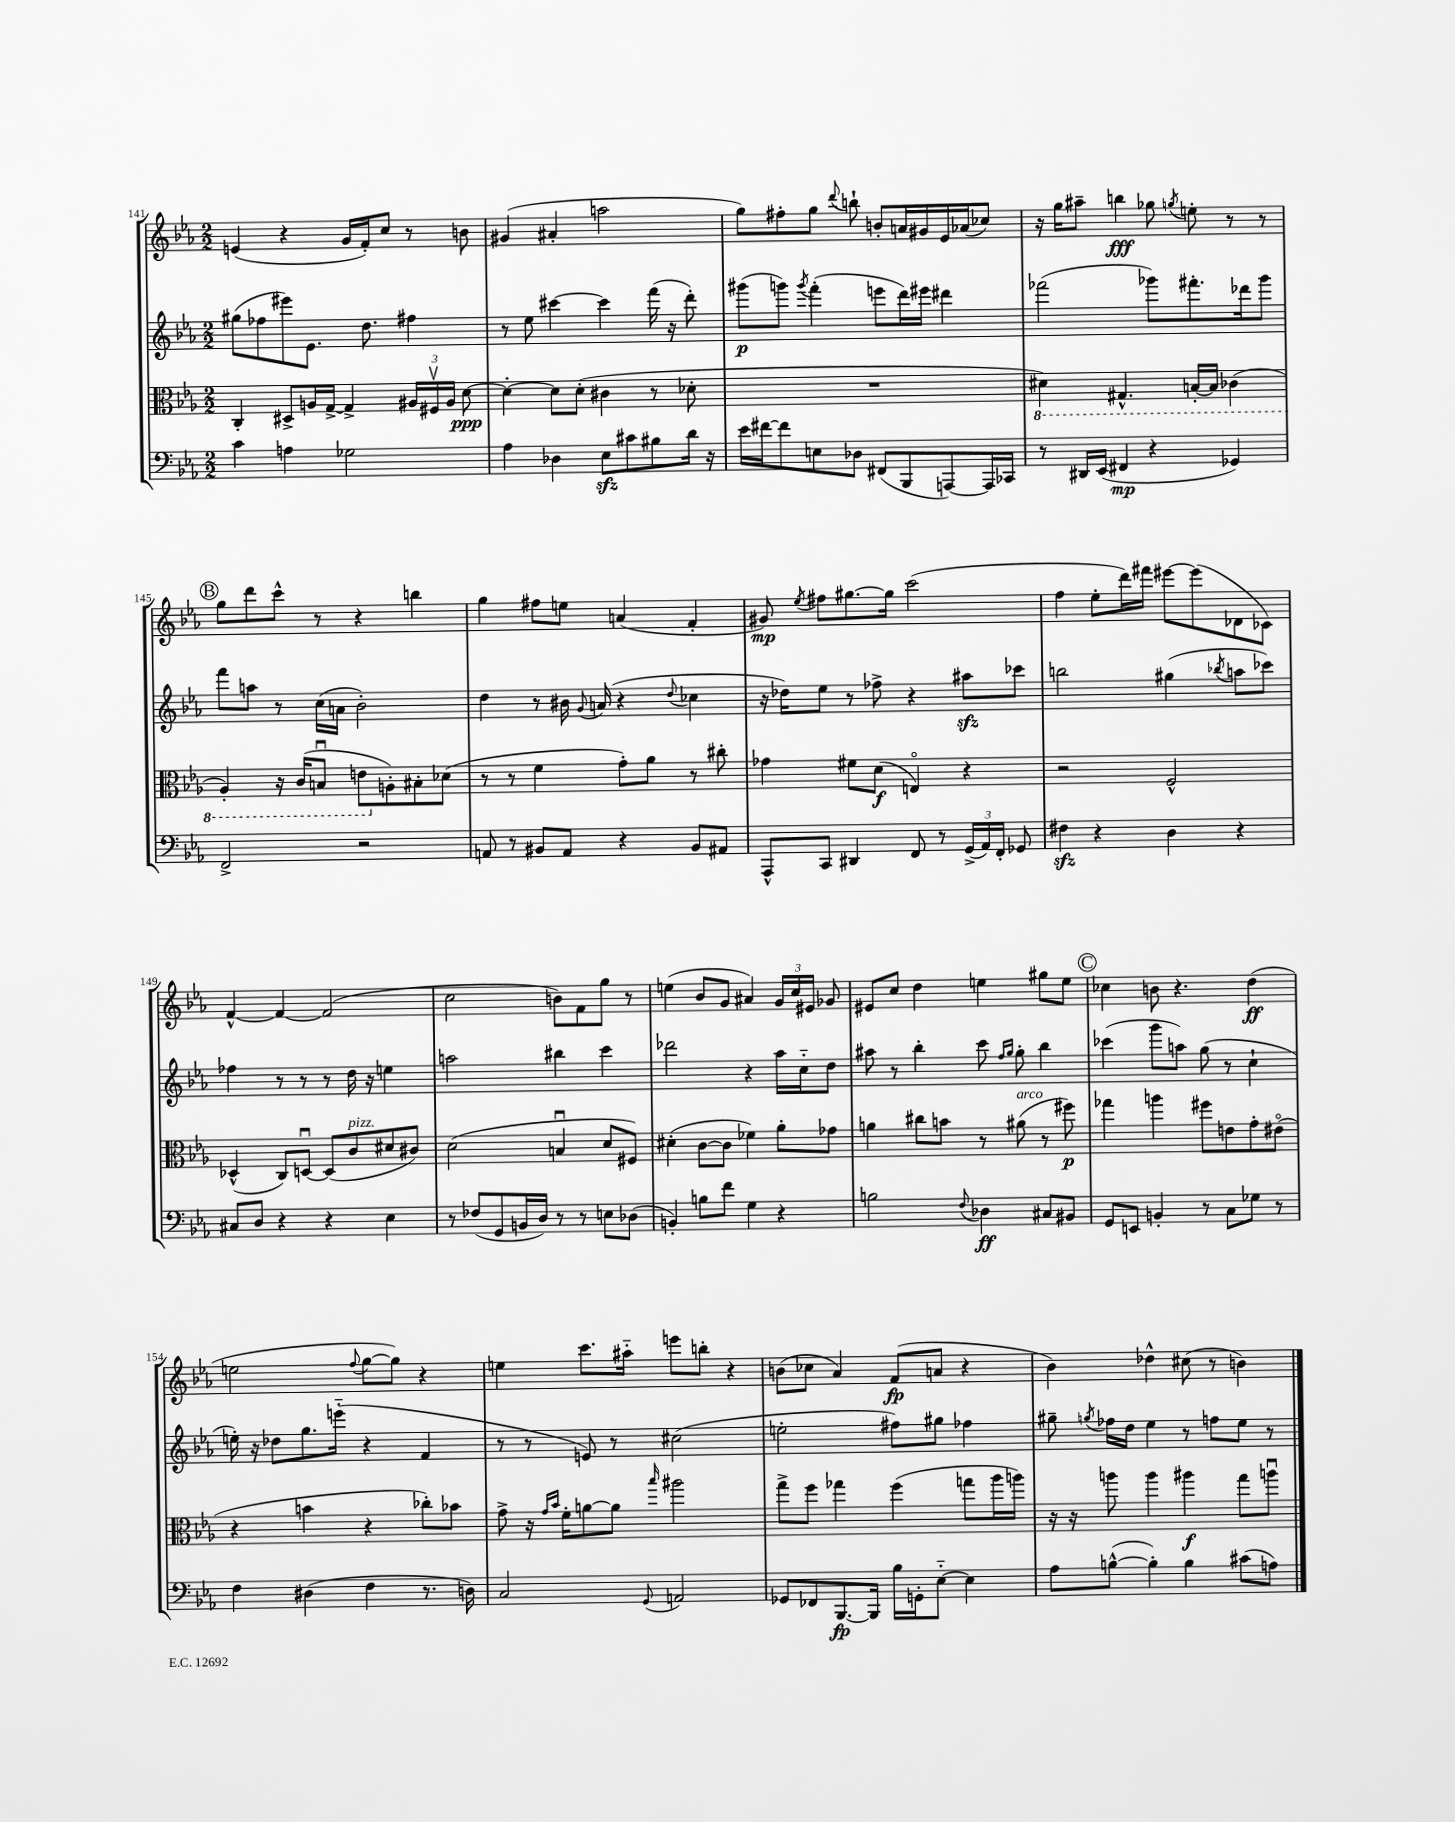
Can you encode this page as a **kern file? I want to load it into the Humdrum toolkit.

**kern	**dynam	**kern	**dynam	**kern	**dynam	**kern	**dynam
*part4	*part4	*part3	*part3	*part2	*part2	*part1	*part1
*staff4	*staff4	*staff3	*staff3	*staff2	*staff2	*staff1	*staff1
*clefF4	*	*clefC3	*	*clefG2	*	*clefG2	*
*k[b-e-a-]	*	*k[b-e-a-]	*	*k[b-e-a-]	*	*k[b-e-a-]	*
*M2/2	*	*M2/2	*	*M2/2	*	*M2/2	*
=141	=141	=141	=141	=141	=141	=141	=141
4c\	.	4C'/	.	(8gg#X\L	.	(4en/	.
.	.	.	.	8ff-X\	.	.	.
4An\	.	8D#X^/L	.	8eee#X\)	.	4r	.
.	.	16An/L	.	8.e-\J	.	.	.
.	.	[16G^/JJ	.	.	.	.	.
2G-X\	.	4G^/]	.	.	.	16g/LL	.
.	.	.	.	8.dd\	.	16f'/J)	.
.	.	.	.	.	.	8cc/J	.
.	.	24A#X/LL	.	4ff#X\	.	8r	.
.	.	24F#Xv/	.	.	.	.	.
.	.	24A#/JJ	.	.	.	.	.
.	.	[8d\	ppp	.	.	8bn\	.
=142	=142	=142	=142	=142	=142	=142	=142
4A-\	.	4d'\_	.	8r	.	(4g#X/	.
.	.	.	.	8ee-\	.	.	.
4D-X\	.	8d\L]	.	[4ccc#X\	.	4a#X'/	.
.	.	(8d'\J	.	.	.	.	.
8E-zz\L	.	4c#X\	.	4ccc#\]	.	2aan\	.
8c#X\	.	.	.	.	.	.	.
8B#X\	.	8r	.	(16fff\	.	.	.
.	.	.	.	16r	.	.	.
16d\Jk	.	8d-X'\	.	8ddd'\)	.	.	.
16r	.	.	.	.	.	.	.
=143	=143	=143	=143	=143	=143	=143	=143
16e-\LL	.	1r	.	(8ggg#X\L	p	8gg\L)	.
[16f#X\J	.	.	.	.	.	.	.
8f#\]	.	.	.	8gggn\J)	.	8ff#X'\	.
.	.	.	.	8qggg/	.	.	.
8En\	.	.	.	(4fff'\	.	8gg\J	.
.	.	.	.	.	.	8qqddd/	.
8D-X\J	.	.	.	.	.	8bbn`\	.
(8FF#X/L	.	.	.	8eeen\L	.	8bn'/L	.
8BBB-/	.	.	.	16ddd\L)	.	16an/L	.
.	.	.	.	16eee#X\JJ	.	16g#X/	.
[8AAAn/)	.	.	.	4ddd#X\	.	16e-/	.
.	.	.	.	.	.	(16a-X/J	.
16AAA/L]	.	.	.	.	.	8cc-X/J)	.
16CC-X/JJ	.	.	.	.	.	.	.
=144	=144	=144	=144	=144	=144	=144	=144
*	*	*8ba	*	*	*	*	*
8r	.	4D#X\)	.	(2fff-X\	.	16r	.
.	.	.	.	.	.	16gg\KL	.
16DD#X/LL	.	.	.	.	.	8aa#X~\J	.
(16EE-/JJ	.	.	.	.	.	.	.
4FF#X/	mp	4.GG#X^^/	.	.	.	4bbn\	fff
4r	.	.	.	8ggg-X\L)	.	8gg-X\	.
.	.	.	.	.	.	8qggn/	.
.	.	[16BBn'/LL	.	8.fff#X'\	.	8een'\	.
.	.	16BB/JJ]	.	.	.	.	.
4GG-X/)	.	(4C-X\	.	.	.	8r	.
.	.	.	.	16ddd-X\k	.	.	.
.	.	.	.	8ggg-\J	.	8r	.
!!LO:LB:g=z
!!LO:REH:place=s1:t=B
=145	=145	=145	=145	=145	=145	=145	=145
2FF^/	.	4AA-'/)	.	8fff\L	.	8gg\L	.
.	.	.	.	8aan\J	.	8ddd\	.
.	.	16r	.	8r	.	8ccc^^\J	.
.	.	(16C/KL	.	.	.	.	.
.	.	8BBnu/J	.	(16cc\LL	.	8r	.
.	.	.	.	16an\JJ	.	.	.
2r	.	8En\L	.	2b-'\)	.	4r	.
*	*	*X8ba	*	*	*	*	*
.	.	8An'\)	.	.	.	.	.
.	.	8B#X'\	.	.	.	4bbn\	.
.	.	(8d-X\J	.	.	.	.	.
=146	=146	=146	=146	=146	=146	=146	=146
8AAn/	.	8r	.	4dd\	.	4gg\	.
8r	.	8r	.	.	.	.	.
8BB#X/L	.	4f\	.	8r	.	8ff#X\L	.
8AA/J	.	.	.	16b#X\	.	8een\J	.
.	.	.	.	8qqg/	.	.	.
.	.	.	.	(16an/	.	.	.
4r	.	8g'\L)	.	4r	.	(4an/	.
.	.	8a-\J	.	.	.	.	.
.	.	.	.	8qqdd/	.	.	.
8BB#/L	.	8r	.	4cc-X\	.	4f'/	.
8AA#X/J	.	8cc#X'\	.	.	.	.	.
=147	=147	=147	=147	=147	=147	=147	=147
8AAA-^^/L	.	4g-X\	.	16r	.	8g#X/)	mp
.	.	.	.	16dd-X\KL)	.	.	.
.	.	.	.	.	.	8qee-/	.
8CC/J	.	.	.	8ee-\J	.	8ff#X\L	.
4DD#X/	.	8f#X\L	.	8r	.	[8.gg#X\	.
.	.	(8d\J	f	8ff-X^\	.	.	.
.	.	.	.	.	.	16gg#\Jk]	.
8FF/	.	4En/)	.	4r	.	(2ccc\	.
8r	.	.	.	.	.	.	.
(24GG^/LL	.	4r	.	8aa#Xzz\L	.	.	.
24AA-/)	.	.	.	.	.	.	.
24FF'/JJ	.	.	.	.	.	.	.
8GG-X/	.	.	.	8ccc-X\J	.	.	.
=148	=148	=148	=148	=148	=148	=148	=148
4F#Xzz\	.	2r	.	2bbn\	.	4ff\	.
4r	.	.	.	.	.	8ee-'\L	.
.	.	.	.	.	.	16ddd\L)	.
.	.	.	.	.	.	16fff#X\JJ	.
4D\	.	2F^^/	.	(4gg#X\	.	[8eee#X\L	.
.	.	.	.	.	.	(8eee#\]	.
.	.	.	.	8qbb-X/	.	.	.
4r	.	.	.	8aan\L	.	8d-X\	.
.	.	.	.	8ccc-X\J)	.	8c-X\J)	.
!!LO:LB:g=z
=149	=149	=149	=149	=149	=149	=149	=149
8C#X/L	.	(4D-X^^/	.	4ff-X\	.	[4f^^/	.
8D/J	.	.	.	.	.	.	.
4r	.	8C/L)	.	8r	.	4f/_	.
.	.	[8Dnu/J	.	8r	.	.	.
4r	.	(8D/L]	.	8r	.	(2f/]	.
!	!	!LO:TX:a:i:t=pizz.	!	!	!	!	!
.	.	8c/	.	16dd\	.	.	.
.	.	.	.	16r	.	.	.
4E-\	.	8d#X/	.	4een\	.	.	.
.	.	8c#X/J)	.	.	.	.	.
=150	=150	=150	=150	=150	=150	=150	=150
8r	.	(2d\	.	2aan\	.	2cc\	.
(8F-X/L	.	.	.	.	.	.	.
8GG/	.	.	.	.	.	.	.
16BBn/L	.	.	.	.	.	.	.
16D/JJ)	.	.	.	.	.	.	.
8r	.	4Bnu/	.	4bb#X\	.	8bn\L)	.
8r	.	.	.	.	.	8f\	.
8En\L	.	8d/L	.	4ccc\	.	8gg\J	.
(8D-X\J	.	8F#X/J)	.	.	.	8r	.
=151	=151	=151	=151	=151	=151	=151	=151
4BBn'/)	.	(4d#X'\	.	2ddd-X\	.	(4een\	.
8Bn\L	.	[8c\L	.	.	.	8b-/L	.
8f\J	.	8c\J]	.	.	.	8g/J	.
4G\	.	4f-X\)	.	4r	.	4a#X/)	.
4r	.	8a-'\L	.	16aa-\LL	.	24g/LL	.
.	.	.	.	.	.	24cc/	.
.	.	.	.	16cc\J	.	.	.
.	.	.	.	.	.	24e#X/JJ	.
.	.	8g-X\J	.	8dd\J	.	8g-X/	.
=152	=152	=152	=152	=152	=152	=152	=152
2Bn\	.	4an\	.	8aa#X\	.	8e#X/L	.
.	.	.	.	8r	.	8cc/J	.
.	.	8cc#X\L	.	4bb-'\	.	4dd\	.
.	.	8bn\J	.	.	.	.	.
8qqF/	.	.	.	.	.	.	.
4D-X\	ff	8r	.	8ccc\	.	4een\	.
.	.	.	.	16qqff/LL	.	.	.
.	.	.	.	16qqgg/JJ	.	.	.
!	!	!LO:TX:a:i:t=arco	!	!	!	!	!
.	.	(8a#X\	.	8gg'\	.	.	.
8C#X/L	.	8r	.	4bb-\	.	8gg#X\L	.
8BB#X/J	.	8ff#X\)	p	.	.	8ee\J	.
!!LO:REH:place=s1:t=C
=153	=153	=153	=153	=153	=153	=153	=153
8GG/L	.	4gg-X\	.	(4ccc-X\	.	4cc-X\	.
8EEn/J	.	.	.	.	.	.	.
4BBn'/	.	4aan\	.	8ggg\L	.	8bn\	.
.	.	.	.	8aan\J)	.	4.r	.
8r	.	8ff#X\L	.	(8gg\	.	.	.
8C\L	.	8en\	.	8r	.	.	.
8G-X\J	.	8g'\	.	4cc`\	.	(4dd\	ff
8r	.	(8e#X\J	.	.	.	.	.
!!LO:LB:g=z
=154	=154	=154	=154	=154	=154	=154	=154
4F\	.	4r	.	16een'\)	.	2een\	.
.	.	.	.	16r	.	.	.
.	.	.	.	8dd-X\L	.	.	.
(4D#X\	.	4bn\	.	8.gg\	.	.	.
.	.	.	.	(16eeen\Jk	.	.	.
.	.	.	.	.	.	8qqff/	.
4F\	.	4r	.	4r	.	[8gg\L	.
.	.	.	.	.	.	8gg\J])	.
8.r	.	8cc-X'\L)	.	4f/	.	4r	.
.	.	8b-X\J	.	.	.	.	.
16Dn\)	.	.	.	.	.	.	.
=155	=155	=155	=155	=155	=155	=155	=155
2C/	.	8g^\	.	8r	.	4een\	.
.	.	16r	.	8r	.	.	.
.	.	16qqg/LL	.	.	.	.	.
.	.	16qqb-/JJ	.	.	.	.	.
.	.	16f'\KL	.	.	.	.	.
.	.	[8an\	.	8en/)	.	8.ccc\L	.
.	.	8a\J]	.	8r	.	.	.
.	.	.	.	.	.	16aa#X\Jk	.
8qqGG/	.	16qqbb-/	.	.	.	.	.
2AAn/	.	2aa#X\	.	(2cc#X\	.	8eeen\L	.
.	.	.	.	.	.	8bbn'\J	.
.	.	.	.	.	.	4r	.
=156	=156	=156	=156	=156	=156	=156	=156
8GG-X/L	.	8gg^\L	.	2een'\	.	(8bn\L	.
8FF-X/	.	8ff\J	.	.	.	8cc-X\J	.
[8.BBB-/	fp	4gg-X\	.	.	.	4a-/)	.
16BBB-/Jk]	.	.	.	.	.	.	.
16B-\LL	.	(4ff\	.	8ff#X\L)	.	(8f/L	fp
16GGn'\J	.	.	.	.	.	.	.
[8E-\J	.	.	.	8gg#X\J	.	8an/J	.
4E-\]	.	8ggn\L	.	4ff-X\	.	4r	.
.	.	16aa-\L	.	.	.	.	.
.	.	16aan\JJ)	.	.	.	.	.
=157	=157	=157	=157	=157	=157	=157	=157
8A-\L	.	16r	.	8gg#X~\	.	4b-\)	.
.	.	16r	.	.	.	.	.
.	.	.	.	8qggn/	.	.	.
([8Bn^^\J	.	8aan\	.	16ff-X\LL	.	.	.
.	.	.	.	16dd\JJ	.	.	.
4B'\])	.	4aa\	.	4ee-\	.	4dd-X^^\	.
4B\	.	4aa#X\	f	8r	.	(8cc#X\	.
.	.	.	.	8ffn\L	.	8r	.
(8c#X\L	.	8gg\L	.	8ee-\J	.	4bn\)	.
8An\J)	.	8aanu\J	.	8r	.	.	.
==	==	==	==	==	==	==	==
*-	*-	*-	*-	*-	*-	*-	*-
